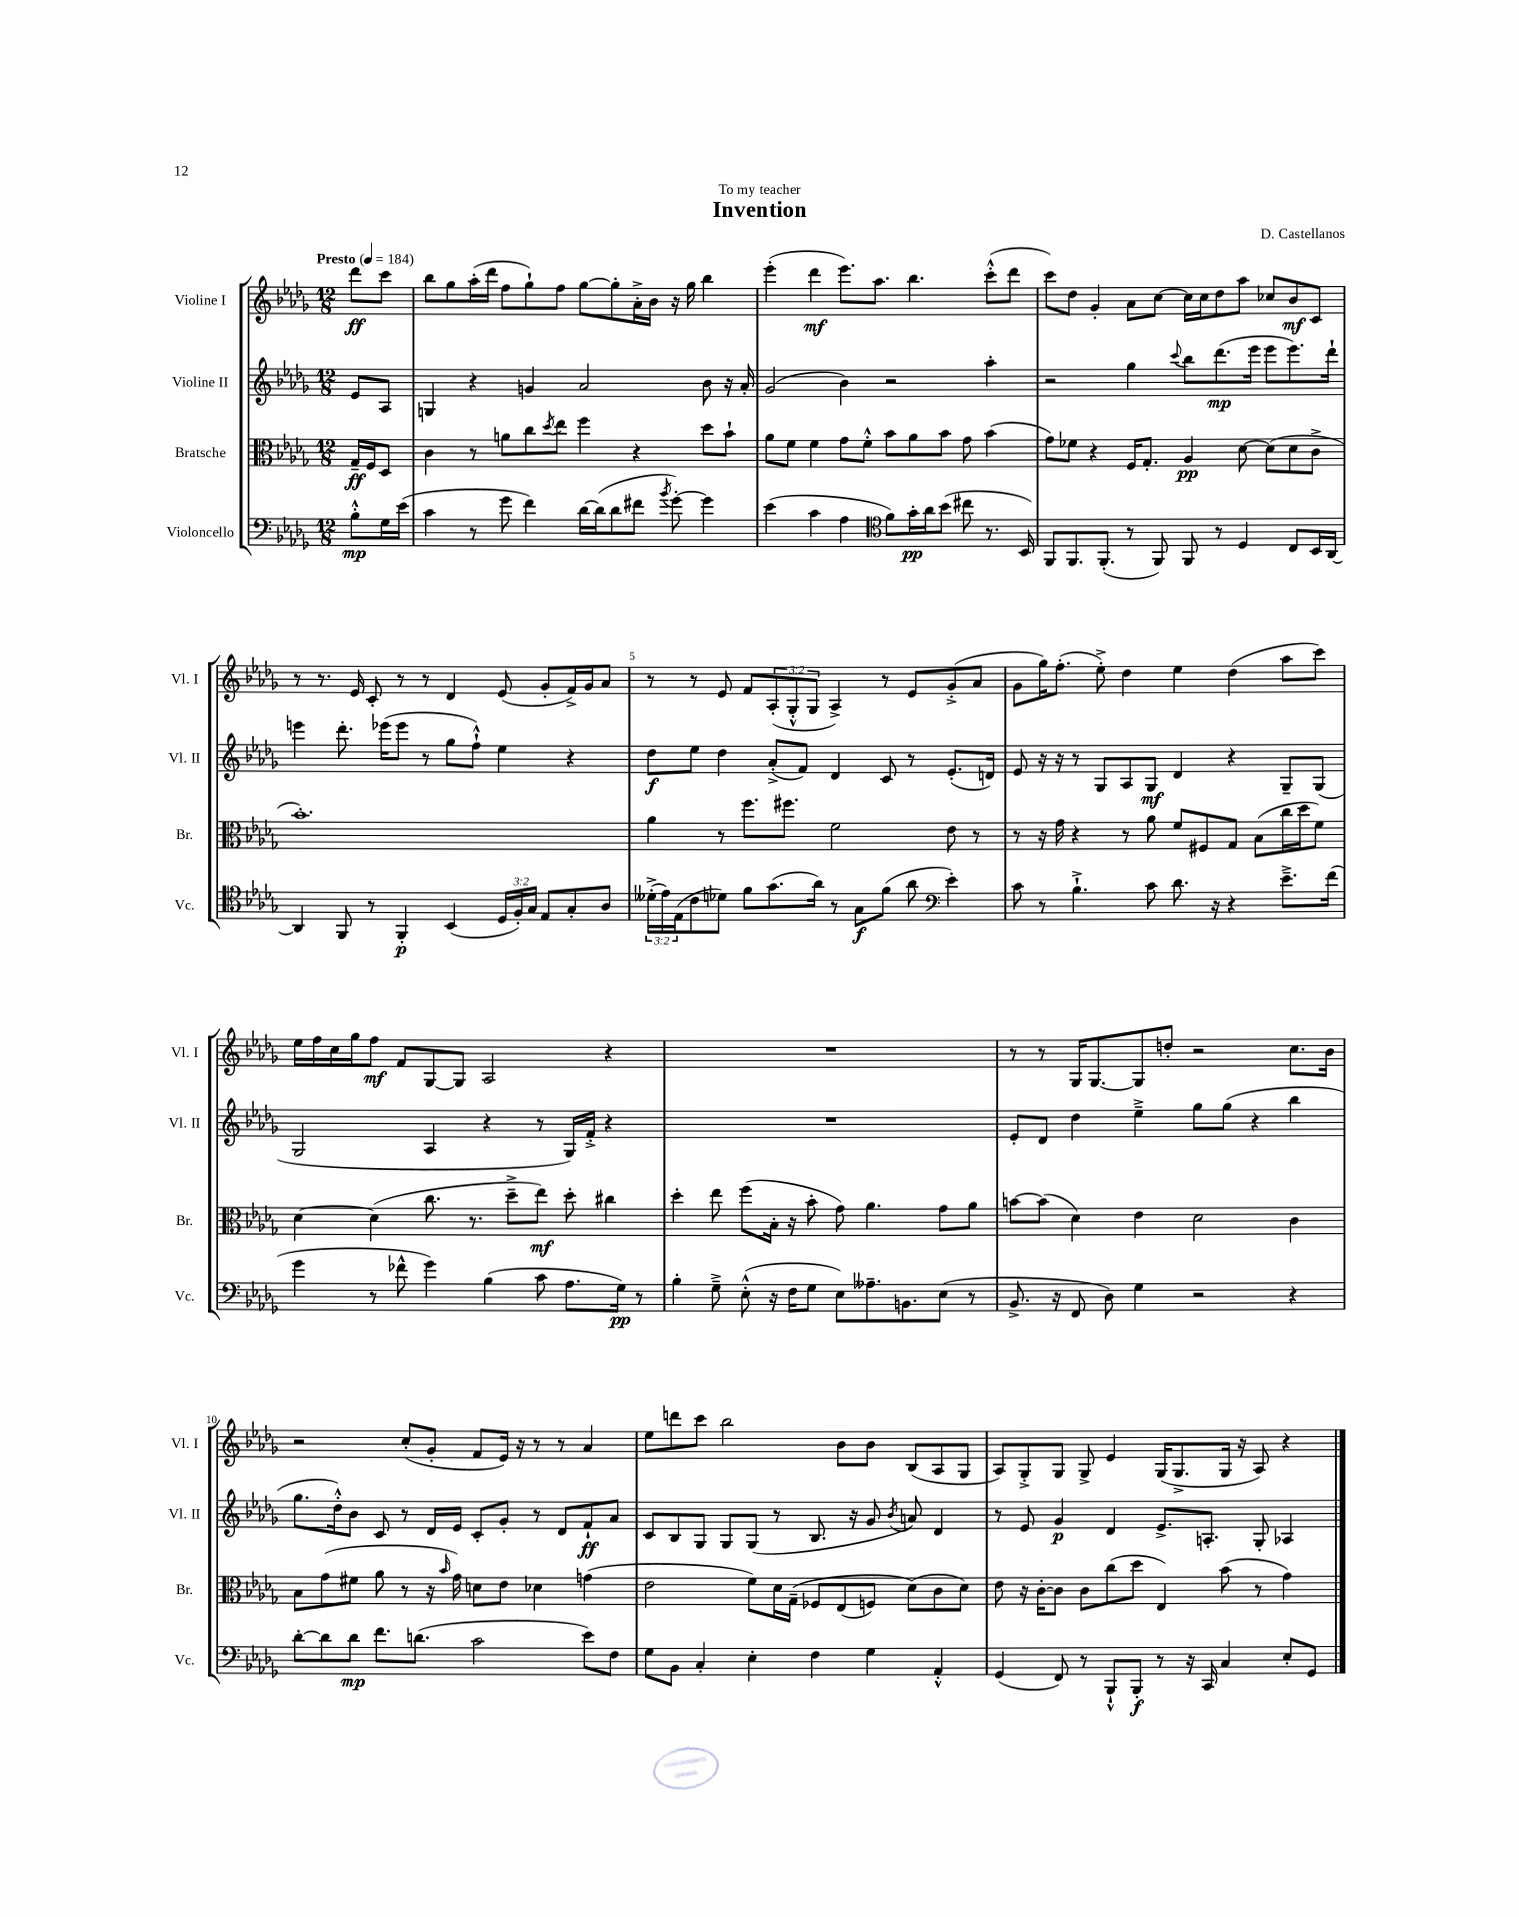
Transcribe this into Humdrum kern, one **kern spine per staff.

**kern	**kern	**kern	**kern
*staff4	*staff3	*staff2	*staff1
*clefF4	*clefC3	*clefG2	*clefG2
*k[b-e-a-d-g-]	*k[b-e-a-d-g-]	*k[b-e-a-d-g-]	*k[b-e-a-d-g-]
*M12/8	*M12/8	*M12/8	*M12/8
*MM184	*MM184	*MM184	*MM184
8B-'^^	16G-~	8e-	8ddd-
.	16F	.	.
16G-	8D-	8A-	8ccc
(16e-	.	.	.
=	=	=	=
4c	4c	4G	8bb-
.	.	.	8gg-
8r	8r	4r	(16aa-'
.	.	.	16ddd-
8g-	8a	.	8ff
4f)	8cc	4g	8gg-`)
.	8qdd-	.	.
.	8ee-	.	8ff
[16d-	4ff	2a-	[8gg-
(16d-]	.	.	.
8d-	.	.	8gg-']
8f#	4r	.	16a-'^
.	.	.	16b-
8qb-	.	.	.
[8g-')	.	.	16r
.	.	.	16gg-
4g-]	8dd-	8b-	4bb-
.	8b-`	16r	.
.	.	16a-'	.
=	=	=	=
(4e-	8a-	(2g-	(4eee-'
.	8f	.	.
4c	4f	.	4ddd-
4A-	8g-	4b-)	8.eee-)
.	8f'^^	.	.
.	.	.	8.aa-
*clefC4	*	*	*
8f)	8b-	2r	.
16g-'	8a-	.	4.bb-
16a-	.	.	.
(8b-	8b-	.	.
8cc#	8g-	.	.
8.r	(4b-	4aa-'	(8ccc'^^
.	.	.	8ddd-
16BB-)	.	.	.
=	=	=	=
8FF	8g-)	2r	8ccc)
8.FF	8f-	.	8dd-
.	4r	.	4g-'
(8.FF'	.	.	.
8r	16F	4gg-	8a-
.	8.G-'	.	.
8FF)	.	.	[8cc
.	.	8qqccc	.
8FF	4A-	8bb-	16cc]
.	.	.	16cc
8r	.	(8.ddd-	8dd-
4D-	[8d-	.	8aa-
.	.	16eee-	.
.	(8d-]	8eee-	8cc-
8C	8d-	8.eee-)	8b-
16BB-	8c^	.	8c
[16AA-	.	16ddd-`	.
=	=	=	=
4AA-]	1.b-')	4eee	8r
.	.	.	8.r
8FF	.	8.ddd-'	.
.	.	.	16e-
8r	.	.	8c'
.	.	(16eee-	.
4FF'	.	8eee-	8r
.	.	8r	8r
(4BB-	.	8gg-	4d-
.	.	8ff`^^)	.
24D-	.	4ee-	(8e-
24F')	.	.	.
24G-	.	.	.
8E-	.	.	8g-'
8G-'	.	4r	16f^)
.	.	.	16g-
8A-	.	.	8a-
=	=	=	=
(24d--'^	4a-	8dd-	8r
24e-)	.	.	.
(24E-	.	.	.
8c	.	8ee-	8r
8d-)	8r	4dd-	8e-
8f	8.ff	.	8f
(8.g-	.	(8a-'^	(12A-'
.	8.ff#	.	.
.	.	.	12G-'^^
.	.	8f)	.
.	.	.	12G-
16a-)	.	.	.
8r	2f	4d-	4A-^)
8G-	.	.	.
(8f	.	8c	8r
8a-	.	8r	8e-
*clefF4	*	*	*
4e-')	8e-	(8.e-'	(8g-'^
.	8r	.	8a-
.	.	16d)	.
=	=	=	=
8c	8r	8e-	8g-
8r	16r	16r	16gg-)
.	16g-	16r	(8.ff'
4.B-`^	4r	8r	.
.	.	8G-	8ee-'^)
.	8r	8A-	4dd-
8c	8a-	8G-	.
8.d-	8f	4d-	4ee-
.	8F#	.	.
16r	.	.	.
4r	8G-	4r	(4dd-
.	(8B-	.	.
8.e-~^	16cc	8G-~	8aa-
.	16dd-	.	.
.	8f)	(8G-	8ccc)
(16f	.	.	.
=	=	=	=
4g-	[4d-	2G-	16ee-
.	.	.	16ff
.	.	.	16cc
.	.	.	16gg-
8r	(4d-]	.	8ff
8f-^^	.	.	8f
4g-)	8.cc	4A-	[8G-
.	.	.	8G-]
.	8.r	.	.
(4B-	.	4r	2A-
.	8dd-~^	.	.
8c	8ee-)	8r	.
8.A-	8dd-'	16G-)	.
.	.	16f'^	.
.	4cc#	4r	4r
16G-)	.	.	.
8r	.	.	.
=	=	=	=
4B-'	4dd-'	1.r	1.r
8G-~^	8ee-	.	.
(8E-'^^	(8ff	.	.
16r	16B-'	.	.
16F	16r	.	.
8G-	8b-'	.	.
8E-)	8g-)	.	.
8.A--~	4.a-	.	.
8.BB	.	.	.
(8E-	8g-	.	.
8r	8a-	.	.
=	=	=	=
8.BB-^	[8b	8e-'	8r
.	(8b]	8d-	8r
16r	.	.	.
8FF	4d-)	4dd-	16G-
.	.	.	[8.G-
8D-)	.	.	.
4G-	4e-	4ee-~^	8G-]
.	.	.	8dd'
2r	2d-	8gg-	2r
.	.	(8gg-	.
.	.	4r	.
4r	4c	4bb-	8.cc
.	.	.	16b-
=	=	=	=
[8d-'	8B-	8.gg-	2r
8d-]	(8g-	.	.
.	.	16dd-'^^)	.
8d-	8f#	8b-	.
8.f	8a-	8c	.
.	8r	8r	(8cc'
(8.d	.	.	.
.	16r	16d-	8g-'
.	16qqb-	.	.
.	16g-)	16e-	.
2c	8d	8c'	8f
.	8e-	8g-'	16e-)
.	.	.	16r
.	4d-	8r	8r
.	.	8d-	8r
8e-)	(4g	8f`	4a-
8F	.	8a-	.
=	=	=	=
8G-	2e-	8c	8ee-
8BB-	.	8B-	8ddd
4C'	.	8G-	8ccc
.	.	8G-	2bb-
4E-'	8f)	(8G-	.
.	16d-	8r	.
.	&(16G-~	.	.
4F	8F-	8.B-	.
.	(8E-	.	8b-
.	.	16r	.
4G-	8F)	8g-	8b-
.	.	8qb-	.
.	(8d-&)	8a)	(8B-
4AA-'^^	8c	4d-	8A-
.	8d-)	.	8G-
=	=	=	=
(4GG-	8e-	8r	8A-)
.	16r	8e-	8G-'^
.	[16c'	.	.
8FF)	8c]	4g-	8G-
8r	8c	.	8G-^
8BBB-`^^	(8cc	4d-	4e-
8BBB-'	8dd-	.	.
8r	4E-)	8.e-^	(16G-
.	.	.	8.G-^
16r	.	.	.
16CC	.	8.A'	.
4C	(8b-	.	16G-
.	.	.	16r
.	8r	8G-'	8A-)
8E-'	4g-)	4A-	4r
8GG-	.	.	.
==	==	==	==
*-	*-	*-	*-
